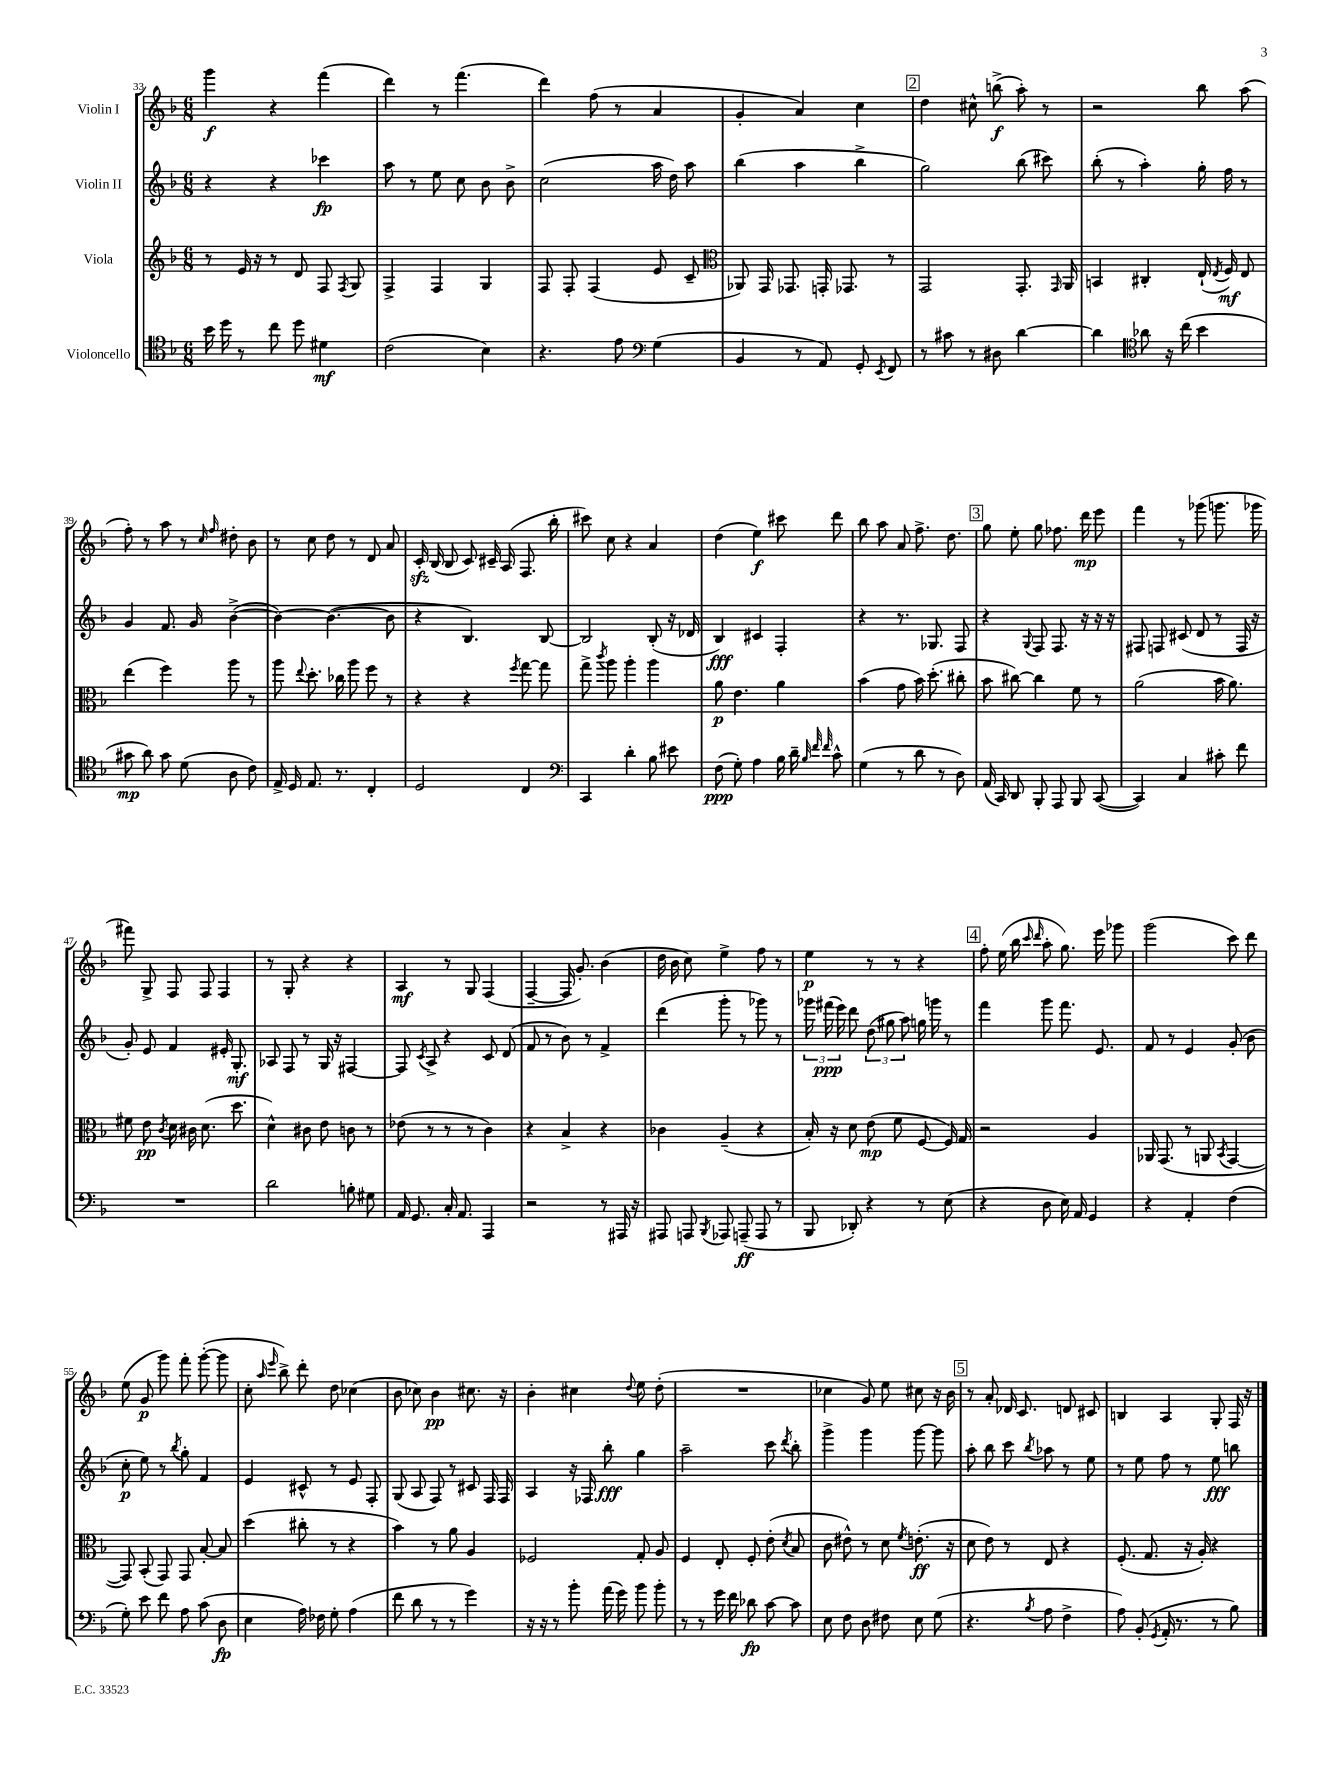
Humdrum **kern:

**kern	**kern	**kern	**kern
*staff4	*staff3	*staff2	*staff1
*clefC4	*clefG2	*clefG2	*clefG2
*k[b-]	*k[b-]	*k[b-]	*k[b-]
*M6/8	*M6/8	*M6/8	*M6/8
16b-	8r	4r	4ggg
16dd	.	.	.
8r	16e	.	.
.	16r	.	.
8cc	8r	4r	4r
8dd	8d	.	.
4d#	8F	4ccc-	(4fff
.	8qF	.	.
.	8G	.	.
=	=	=	=
(2c	4F^	8aa	4ddd)
.	.	8r	.
.	4F	8ee	8r
.	.	8cc	(4.fff
4B-)	4G	8b-	.
.	.	8b-^	.
=	=	=	=
4.r	8F	(2cc	4ddd)
.	8F'	.	.
.	(4F	.	(8ff
8e	.	.	8r
*clefF4	*	*	*
(4G	8e	16aa	4a
.	.	16dd)	.
.	8c~	8aa	.
=	=	=	=
*	*clefC3	*	*
4BB-	8AA-)	(4bb-	4g'
.	16GG	.	.
.	8.GG-	.	.
8r	.	4aa	4a)
8AA)	16GG'	.	.
.	8.GG-	.	.
8GG'	.	4bb-^	4cc
8qEE	.	.	.
8FF	8r	.	.
=	=	=	=
8r	2GG	2gg)	4dd
8c#	.	.	.
8r	.	.	8cc#^^
8D#	.	.	(8bb^
[4d	8.GG'	(8bb-	8aa')
.	.	8ccc#)	8r
.	16qqGG	.	.
.	16AA	.	.
=	=	=	=
4d]	4BB	(8bb-'	2r
.	.	8r	.
*clefC4	*	*	*
8a-	4C#'	4aa')	.
16r	.	.	.
(16cc	.	.	.
4b-	(16E`	16gg'	8bb-
.	8qE	.	.
.	16F)	16ff	.
.	8E	8r	(8aa
=	=	=	=
8g#	(4ee	4g	8ff')
8a)	.	.	8r
8g#	4ff)	8.f	8aa
(8d	.	.	8r
.	.	16g	.
.	.	.	16qqcc
.	.	.	16qqff
8A	8aa	([4b-^	8dd#'
8c)	8r	.	8b-
=	=	=	=
16E^	8aa	4b-_)	8r
16D	.	.	.
.	8qqee	.	.
8.E	8.dd'	.	8cc
.	.	(4.b-_	8dd
8.r	16cc-	.	.
.	8aa	.	8r
4C'	8ff	.	8d
.	8r	8b-]	8a
=	=	=	=
2D	4r	4r	16c'
.	.	.	(16B-
.	.	.	8B-
.	4r	4.B-)	8c)
.	.	.	16c#~
.	.	.	(16A
.	8qff	.	.
4C	[8gg	.	8.F
.	8gg]	[8B-	.
.	.	.	16bb-'
=	=	=	=
*clefF4	*	*	*
4CC	8gg^	2B-]	8ccc#)
.	8qccc	.	.
.	8aa	.	8cc
4d'	4aa'	.	4r
8B-	4aa	(8B-'	4a
8e#	.	16r	.
.	.	16d-	.
=	=	=	=
(8F	8a	4B-)	(4dd
8G')	4.e	.	.
4A	.	4c#	4ee)
16B-	4a	4F'	8ccc#
16d~	.	.	.
32qqB-	.	.	.
32qqf	.	.	.
32qqf	.	.	.
8c^^	.	.	8ddd
=	=	=	=
(4G	(4b-	4r	8bb-
.	.	.	8aa
8r	8g	8.r	8a
8d	16b-)	.	8.ff^
.	(8.dd'	8.G-	.
8r	.	.	.
.	.	.	8.dd
8D)	8cc#'	8F	.
=	=	=	=
(16AA	8b-	4r	8gg
16CC)	.	.	.
8DD	[8cc#)	.	8ee'
.	.	8qqG	.
8BBB-'	4cc#]	8F	8gg
8AAA	.	8.F	8.ff-
8BBB-	8f	.	.
.	.	16r	16ddd
([8CC	8r	16r	8eee
.	.	16r	.
=	=	=	=
4CC])	(2a	8F#	4fff
.	.	8F	.
4C	.	(8c#	8r
.	.	8d	(8ggg-
8c#'	16b-	8r	8.ggg
.	8.a)	.	.
8f	.	16F	.
.	.	16r	16ggg-
=	=	=	=
2.r	8f#	8g')	8fff#)
.	8e	8e	8G^
.	8qc	.	.
.	16d	4f	8F
.	16c#	.	.
.	(8.d	.	8F
.	.	16e#'	4F
.	8.dd	8.G'	.
=	=	=	=
2d	4d^^)	8A-	8r
.	.	8F	8G'
.	8c#	8r	4r
.	8e	16G	.
.	.	16r	.
8B'	8c	[4F#	4r
8G#	8r	.	.
=	=	=	=
16AA	(8e-	8F#]	4A
8.GG	.	.	.
.	.	8qc	.
.	8r	8A^	.
16C'	8r	4r	8r
8.AA	.	.	.
.	8r	.	8G
4AAA	4c)	8c	(4F
.	.	(8d	.
=	=	=	=
2r	4r	8f	[4F~
.	.	8r	.
.	4B-^	8b-)	16F]
.	.	.	8.g')
.	.	8r	.
8r	4r	4f^	(4b-
16AAA#	.	.	.
16r	.	.	.
=	=	=	=
8AAA#	4c-	(4ddd	16dd
.	.	.	16b-
8AAA	.	.	8cc)
8qBBB-	.	.	.
8AAA-	(4A~	8ggg'	4ee^
(8AAA~	.	8r	.
8AAA	4r	8ggg-)	8ff
8r	.	8r	8r
=	=	=	=
8BBB-	16B-')	24ggg-	4ee
.	.	(24fff#	.
.	16r	.	.
.	.	24eee)	.
8DD-')	8d	8ddd	.
4r	(8e	(12dd	8r
.	.	12gg#	.
.	8f	.	8r
.	.	12aa)	.
8r	[8F	16gg	4r
.	.	16ggg	.
(8E	16F])	8r	.
.	16G	.	.
=	=	=	=
4r	2r	4fff	8ff'
.	.	.	(16ee
.	.	.	16bb-
.	.	.	16qqccc
.	.	.	16qqddd
8D	.	8ggg	8aa'
16E)	.	8.fff	8.gg)
16AA	.	.	.
4GG	4A	.	.
.	.	8.e	16eee
.	.	.	8ggg-
=	=	=	=
4r	16AA-	8f	(2ggg
.	(8.GG	.	.
.	.	8r	.
4AA'	8r	4e	.
.	8AA	.	.
.	8qBB-	.	.
(4F	[4GG	(8g'	8ccc)
.	.	8b-	8ddd
=	=	=	=
8G')	8GG])	8cc'	(8ee
8e	(8BB-'	8ee)	8g
8f	8GG)	8r	8ggg)
.	.	8qbb-	.
8A	8GG	8gg'	8fff'
(8c	[8B-'	4f	([8ggg'
8D	8B-]	.	8ggg]
=	=	=	=
4E	(4dd	4e	8cc'
.	.	.	16qqaa
.	.	.	16qqeee
.	.	.	8bb-^)
16A)	8cc#'	8c#^^	8ddd'
16F-	.	.	.
8G'	8r	8r	8dd
(4A	4r	8e	(4cc-
.	.	8F'	.
=	=	=	=
8f	4b-)	(8G	8b-
8d	.	8A	8cc-)
8r	8r	8F)	4b-
8r	8a	8r	.
4g)	4A	8c#	8.cc#
.	.	16F	.
.	.	16F	16r
=	=	=	=
16r	2F-	4A	4b-'
16r	.	.	.
8r	.	.	.
8b-'	.	16r	4cc#
.	.	16F-	.
(16a	.	8bb-'	.
16g)	.	.	.
.	.	.	8qqdd
8b-	8G'	4gg	8ee
8b-'	8A	.	(8dd'
=	=	=	=
8r	4F	2aa~	2.r
8r	.	.	.
16g	8E'	.	.
16f	.	.	.
8d-	8F'	.	.
[8c	(8e'	8ccc	.
.	8qd	8qddd	.
8c]	8B-	8bb-'	.
=	=	=	=
8E	8c	4ggg^	4cc-
8F	8e#^^)	.	.
8D	8r	4ggg	8g)
8F#	8d	.	8ee
.	8qf	.	.
8E	(8.e'	[8ggg	8cc#
(8G	.	8ggg]	16r
.	16r	.	16b-
=	=	=	=
4.r	8d	8aa'	8r
.	8e)	8bb-	8a'
.	8r	8ccc	16d-
.	.	.	8.c
8qB-	.	8qbb-	.
8A	8E	8aa-	.
4F^	4r	8r	8d
.	.	8ee	8c#
=	=	=	=
8A)	(8.F'	8r	4B
(8BB-'	.	8ee	.
.	8.G	.	.
8qGG	.	.	.
16AA'	.	8ff	4A
8.r	.	.	.
.	16r	8r	.
.	16A')	.	.
8r	4r	8ee	8G'
8B-)	.	8bb	16F
.	.	.	16r
==	==	==	==
*-	*-	*-	*-
